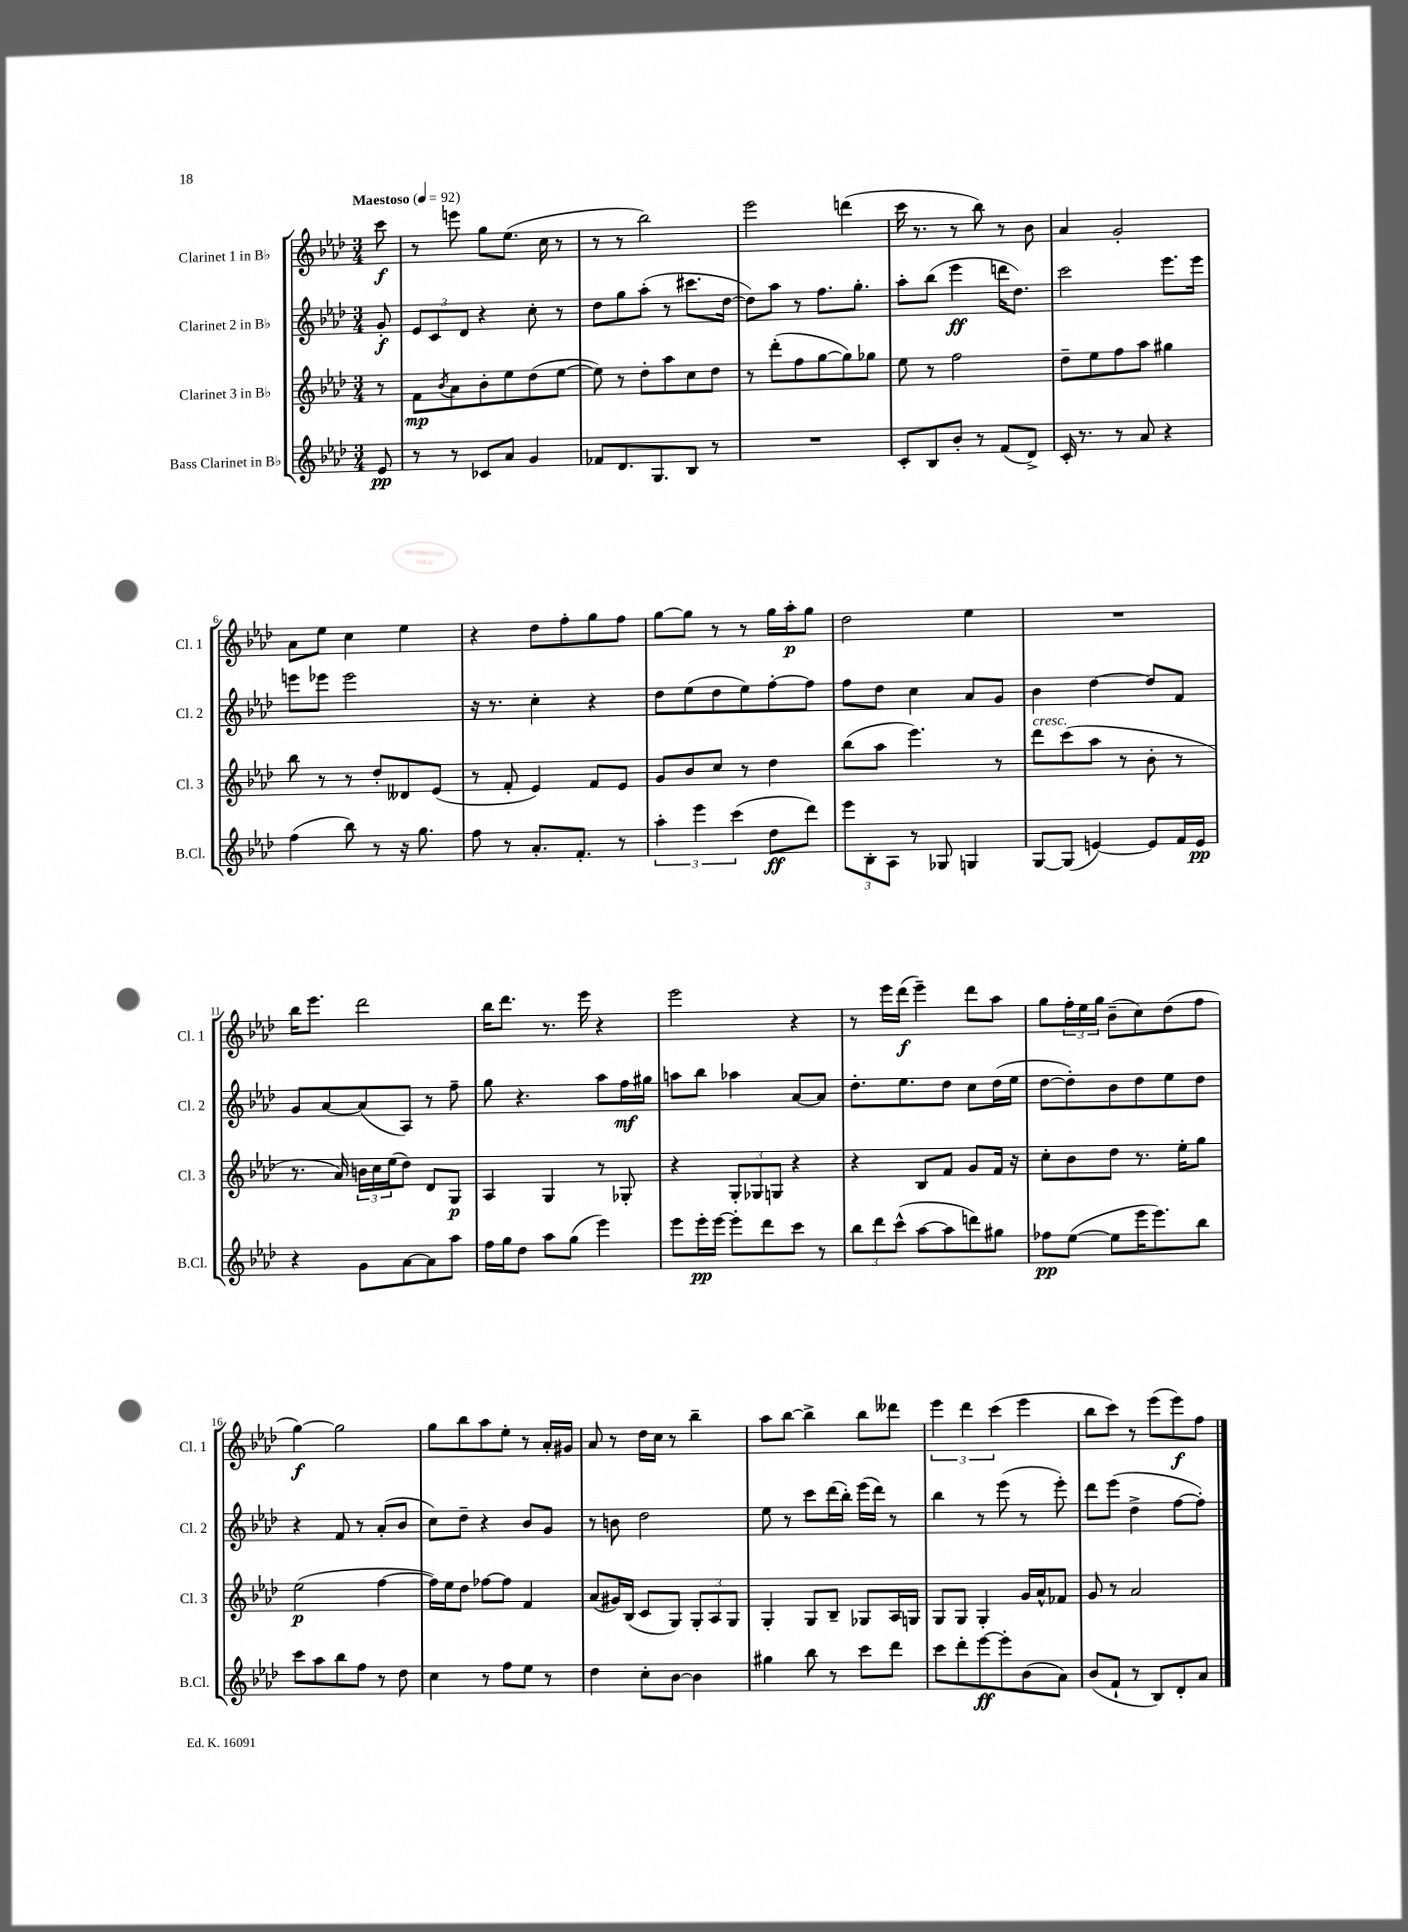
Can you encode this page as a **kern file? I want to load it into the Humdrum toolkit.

**kern	**kern	**kern	**kern
*staff4	*staff3	*staff2	*staff1
*clefG2	*clefG2	*clefG2	*clefG2
*k[b-e-a-d-]	*k[b-e-a-d-]	*k[b-e-a-d-]	*k[b-e-a-d-]
*M3/4	*M3/4	*M3/4	*M3/4
*MM92	*MM92	*MM92	*MM92
8e-	8r	8g'	8ccc
=	=	=	=
8r	8f	12e-	8r
.	.	12c	.
.	8qb-	.	.
8r	8a-	.	8eee
.	.	12d-	.
8c-	8b-'	4r	8gg
8a-	8ee-	.	(8.ee-
4g	(8dd-	8cc'	.
.	.	.	16cc
.	[8ee-	8r	8r
=	=	=	=
8f-	8ee-])	8dd-	8r
8.d-	8r	8gg	8r
.	8dd-'	(8aa-'	2bb-)
8.G	.	.	.
.	8aa-	8r	.
8B-	8cc	8.ccc#	.
8r	8dd-	.	.
.	.	[16dd-	.
=	=	=	=
2.r	8r	8dd-])	2eee-
.	(8ddd-'	8aa-	.
.	8ff	8r	.
.	[8gg	8.ff	.
.	8gg])	.	(4ddd
.	.	8.gg'	.
.	8gg-	.	.
=	=	=	=
8c'	8ee-	8aa-'	16ccc
.	.	.	8.r
8B-	8r	(8bb-	.
8b-'	2ff	4eee-	8r
8r	.	.	8bb-)
(8f	.	16ddd	8r
.	.	8.dd-)	.
8d-^)	.	.	8b-
=	=	=	=
16c'	8dd-~	2ccc	4a-
8.r	.	.	.
.	8ee-	.	.
8r	8ff	.	2g'
8a-	8aa-	.	.
4r	4gg#	8.eee-	.
.	.	16eee-	.
=	=	=	=
(4ff	8bb-	8eee	8a-
.	8r	8eee-	8ee-
8bb-)	8r	2eee-	4cc
8r	8dd-'	.	.
16r	8d--	.	4ee-
8.gg	.	.	.
.	(8e-	.	.
=	=	=	=
8ff	8r	16r	4r
.	.	8.r	.
8r	8f'	.	.
8.a-'	4e-)	4cc'	8dd-
.	.	.	8ff'
8.f'	.	.	.
.	8f	4r	8gg
8r	8e-	.	8ff
=	=	=	=
6aa-'	8g	8dd-	[8gg
.	8b-	(8ee-	8gg]
6eee-	.	.	.
.	8cc	8dd-	8r
(6ccc	.	.	.
.	8r	8ee-)	8r
8dd-	4dd-	[8ff'	16gg
.	.	.	16aa-'
8ddd-)	.	8ff]	8gg
=	=	=	=
12eee-	(8bb-	8ff	2dd-
12B-'	.	.	.
.	8aa-	8dd-	.
12A-	.	.	.
8r	4.eee-)	4cc	.
8G-	.	.	.
4G	.	8a-	4ee-
.	8r	8g	.
=	=	=	=
[8G	8ddd-	4b-	2.r
(8G]	(8ccc	.	.
[4e)	8aa-	[4dd-	.
.	8r	.	.
8e]	8b-'	8dd-]	.
16f	8r	8f	.
16e	.	.	.
=	=	=	=
4r	8.r	8g	16bb-
.	.	.	8.eee-
.	.	[8a-	.
.	16a-)	.	.
8g	24b	(8a-]	2ddd-
.	24cc	.	.
.	(24ee-	.	.
[8a-	8dd-)	8A-)	.
8a-]	8d-	8r	.
8aa-	8G	8ff~	.
=	=	=	=
16ff	4A-	8gg	16bb-
16gg	.	.	8.ddd-
8dd-	.	4.r	.
8aa-	4G	.	8.r
(8gg	.	.	.
.	.	.	16eee-
4eee-)	8r	8aa-	4r
.	8G-'	16ff	.
.	.	16gg#	.
=	=	=	=
8eee-	4r	8aa	2eee-
16eee-'	.	8bb-	.
[16eee-	.	.	.
8eee-']	12G'	4aa-	.
.	12G-	.	.
8ddd-	.	.	.
.	12G	.	.
8ccc	4r	[8a-	4r
8r	.	8a-]	.
=	=	=	=
12bb-	4r	8.dd-'	8r
12ddd-	.	.	.
.	.	.	16eee-
(12ccc^^	.	.	.
.	.	8.ee-	(16ddd-
[8aa-	8B-	.	4eee-~)
8aa-]	8f	8dd-	.
8ddd)	8g	8cc	8ddd-
8gg#	16f	(16dd-	8aa-
.	16r	16ee-	.
=	=	=	=
8ff-	8cc'	[8dd-	8gg
([8ee-	8b-	8dd-'])	24ff'
.	.	.	24ee-
.	.	.	24gg
8ee-]	8dd-	8b-	(8b-~
16eee-	8.r	8dd-	8cc)
8.eee-)	.	.	.
.	.	8ee-	(8dd-
.	16ee-'	.	.
8bb-	8gg	8dd-	8ff
=	=	=	=
8ccc	(2ee-	4r	[4gg)
8aa-	.	.	.
8bb-	.	8f	2gg]
8ff	.	8r	.
8r	[4ff	(8a-'	.
8dd-	.	8b-	.
=	=	=	=
4cc	16ff])	8cc)	8gg
.	16ee-	.	.
.	8dd-	8dd-~	8bb-
8r	[8ff-	4r	8aa-
8ff	8ff-]	.	8ee-'
8ee-	4f	8b-	8r
8r	.	8g	16a-'
.	.	.	16g#
=	=	=	=
4dd-	(8a-	8r	8a-
.	16g#)	8b	8r
.	(16B-	.	.
8cc'	8c	2dd-	16dd-
.	.	.	16cc
[8b-	8G)	.	8r
4b-]	12G'	.	4bb-~
.	12A-	.	.
.	12G	.	.
=	=	=	=
4gg#	4G'	8ee-	8aa-
.	.	8r	[8bb-
8bb-	8G	8ccc	4bb-^]
8r	8B-~	(16ddd-	.
.	.	16bb-')	.
8ccc	8G-	(16eee-	8bb-
.	.	16ddd-)	.
8ddd-	16A-	8r	8ddd--
.	16G	.	.
=	=	=	=
8ccc	8G	4bb-	6eee-
8ddd-'	8G	.	.
.	.	.	6ddd-
[8eee-	4G'	8r	.
.	.	.	(6ccc
8eee-']	.	(8eee-	.
(8b-	16g	8r	4eee-
.	16a-^^	.	.
8a-)	8f-	8eee-')	.
=	=	=	=
(8b-	8g	8ddd-	8bb-
8f`	8r	(8eee-	8ccc)
8r	2a-	4dd-^	8r
8B-)	.	.	(8eee-
8d-'	.	[8ff	8eee-)
8a-	.	8ff'])	8ff
==	==	==	==
*-	*-	*-	*-
